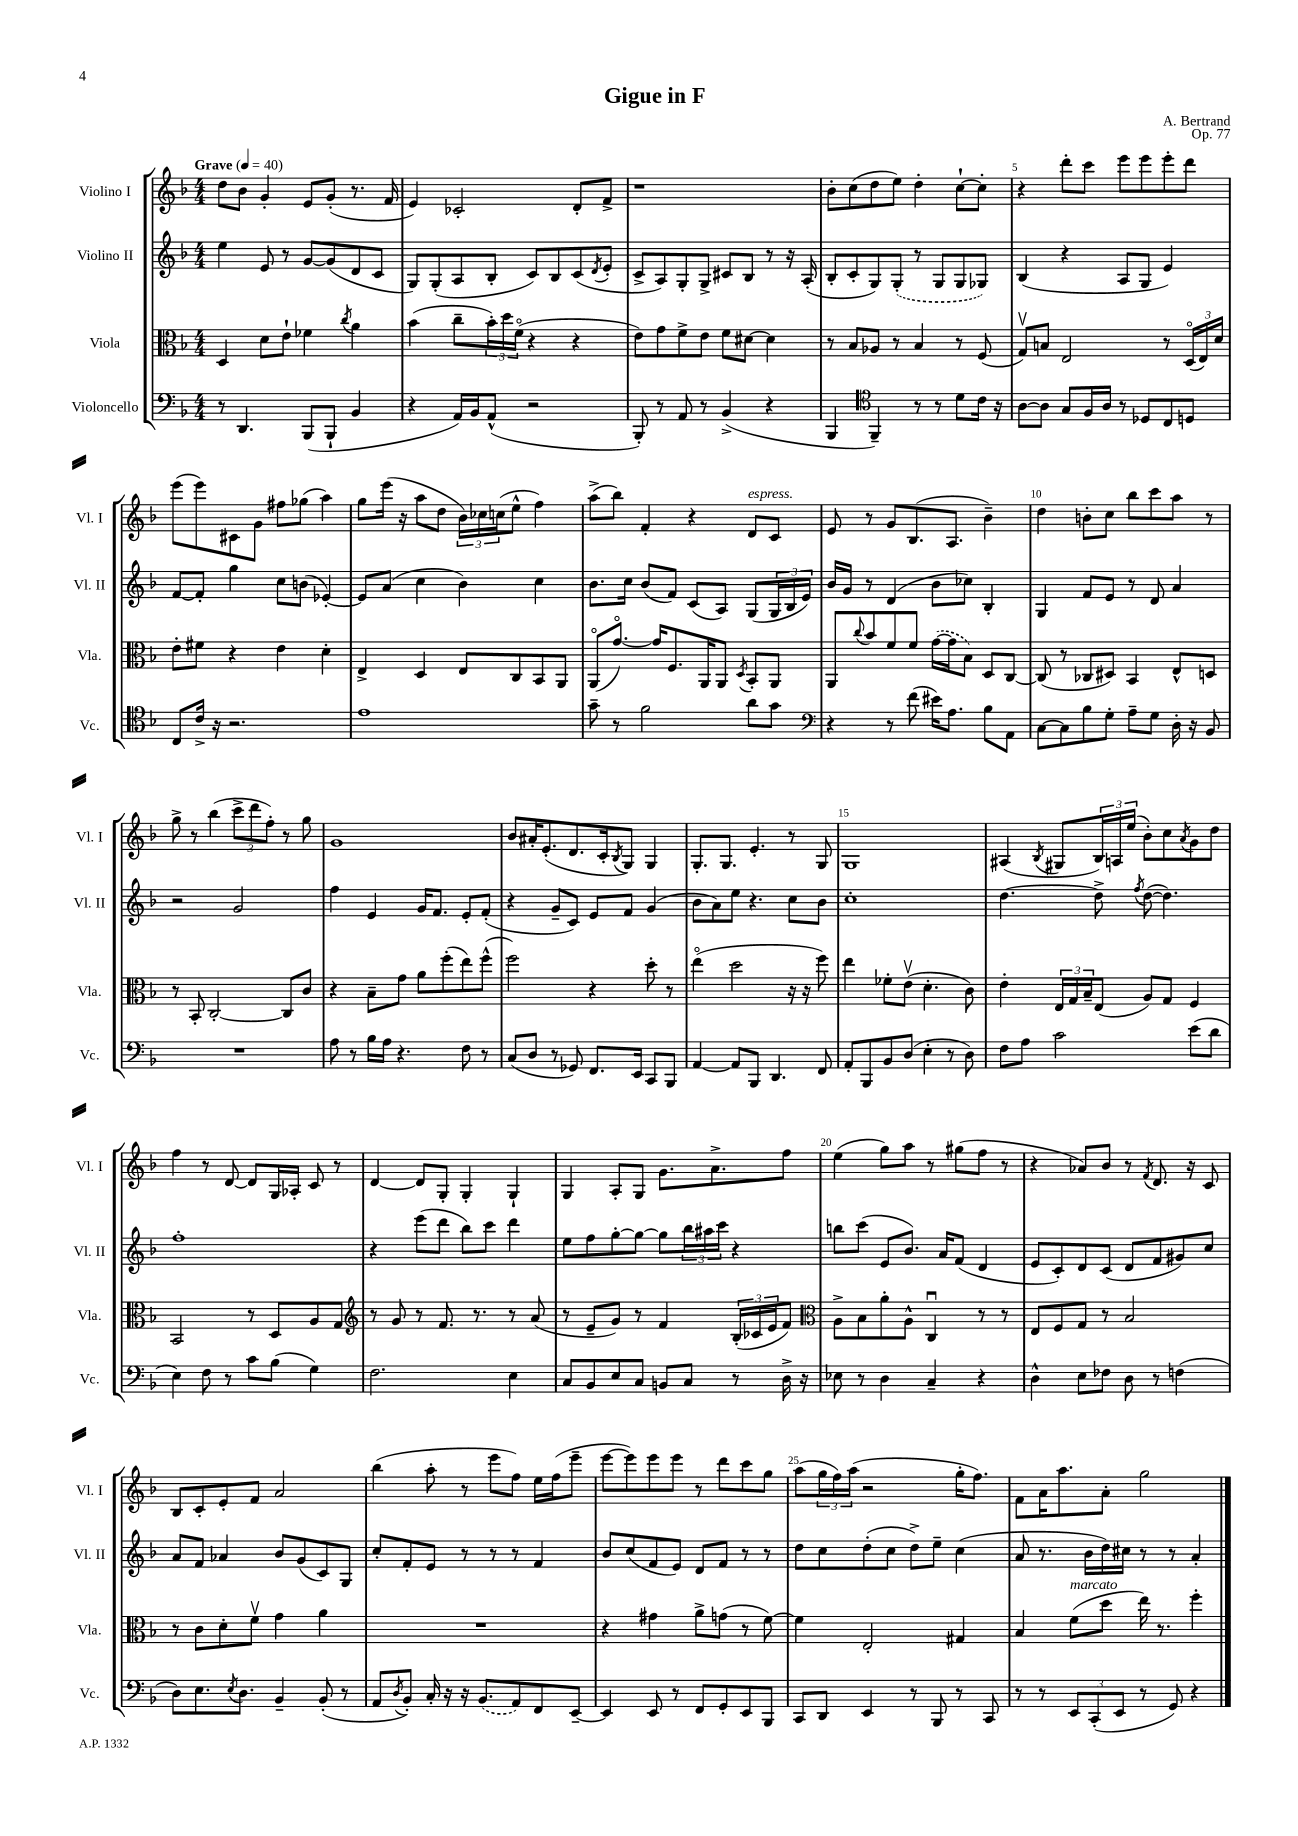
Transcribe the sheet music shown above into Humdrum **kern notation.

**kern	**kern	**kern	**kern
*staff4	*staff3	*staff2	*staff1
*clefF4	*clefC3	*clefG2	*clefG2
*k[b-]	*k[b-]	*k[b-]	*k[b-]
*M4/4	*M4/4	*M4/4	*M4/4
*MM40	*MM40	*MM40	*MM40
8r	4D	4ee	8dd
4.DD	.	.	8b-
.	8d	8e	4g'
.	8e`	8r	.
(8BBB-	4f-	[8g	8e
8BBB-`	.	(8g]	(8g'
.	8qcc	.	.
4BB-	4a	8d	8.r
.	.	8c	.
.	.	.	16f
=	=	=	=
4r	(4b-	8G)	4e)
.	.	(8G'	.
16AA)	8cc~	8A	2c-'
16BB-	.	.	.
(8AA^^	24b-')	8B-'	.
.	24dd	.	.
.	(24fo	.	.
2r	4r	8c)	.
.	.	8B-	.
.	4r	(8c	8d'
.	.	8qd	.
.	.	8e'	8f^
=	=	=	=
8BBB-')	8e)	8c^	1r
8r	8g	8A)	.
8AA	8f^	8G'	.
8r	8e	8G^	.
(4BB-^	8f	8c#	.
.	[8d#	8B-	.
4r	4d#]	8r	.
.	.	16r	.
.	.	(16A'	.
=	=	=	=
4BBB-	8r	8B-'	8b-'
.	8B-	8c'	(8cc
*clefC4	*	*	*
4FF~)	8A-	8G)	8dd
.	8r	(8G'	8ee)
8r	4B-	8r	4dd'
8r	.	8G	.
8d	8r	8G	[8cc`
16c	(8F	8G-)	8cc']
16r	.	.	.
=	=	=	=
[8A	8Gv)	(4B-	4r
8A]	8B	.	.
8G	2E	4r	8ddd'
16F	.	.	8ccc
16A	.	.	.
8r	.	8A	8eee
8D-	.	8G	8eee
8C	8r	4e)	8eee'
8D	(24Do	.	8ddd
.	24E)	.	.
.	24d	.	.
=	=	=	=
8C	8e'	[8f	(8eee
16c^	8f#	8f']	8eee)
16r	.	.	.
2.r	4r	4gg	8c#
.	.	.	8g
.	4e	8cc	8ff#
.	.	(8b	(8gg-
.	4d'	[4e-')	4aa)
=	=	=	=
1e	4E^	8e-]	8gg
.	.	(8a	(16eee
.	.	.	16r
.	4D	4cc	8aa
.	.	.	8dd
.	8E	4b-)	24b-)
.	.	.	24cc-
.	.	.	(24cc
.	8C	.	8ee^^
.	8BB-	4cc	4ff)
.	8AA	.	.
=	=	=	=
8g~	(8AAo	8.b-	(8aa^
8r	[8.go)	.	8bb-)
.	.	16cc	.
2f	.	(8b-	4f'
.	16g]	.	.
.	8.F	8f)	.
.	.	(8c	4r
.	16AA	.	.
.	8AA	8A)	.
.	8qD	.	.
8a	8BB-'	(8G	8d
8g	8AA	24G	8c
.	.	24B-	.
.	.	24e)	.
=	=	=	=
*clefF4	*	*	*
4r	8AA	16b-	8e
.	.	16g	.
.	8qqcc	.	.
.	8b-	8r	8r
8r	8f	(4d	8g
(8f	8f	.	(8.B-
16e#)	([16g	8b-	.
8.A	16g]	.	8.A
.	8B-)	8cc-)	.
8B-	8D	4B-'	4b-~)
8AA	[8C	.	.
=	=	=	=
[8C	(8C]	4G	4dd
8C]	8r	.	.
8B-	8C-	8f	8b'
8G'	8D#)	8e	8cc
8A~	4BB-	8r	8bb-
8G	.	8d	8ccc
16D'	8E^^	4a	8aa
16r	.	.	.
8BB-	8D	.	8r
=	=	=	=
1r	8r	2r	8gg^
.	8BB-'	.	8r
.	[2C'	.	(4bb-
.	.	2g	12ccc^
.	.	.	12ddd
.	.	.	12ff')
.	8C]	.	8r
.	8c	.	8gg
=	=	=	=
8A	4r	4ff	1g
8r	.	.	.
16B-	8B-~	4e	.
16A	.	.	.
4.r	8g	.	.
.	8a	16g	.
.	.	8.f	.
.	(8ff'	.	.
8F	8ee)	8e'	.
8r	(8ff^^	(8f'	.
=	=	=	=
(8C	2ff)	4r	8b-
8D	.	.	16a#'
.	.	.	(8.e'
8r	.	8g~	.
8GG-)	.	8c)	8.d
8.FF	4r	8e	.
.	.	.	16c'
.	.	.	8qB-
.	.	8f	8G)
16EE	.	.	.
8CC	8dd'	(4g	4G
8BBB-	8r	.	.
=	=	=	=
[4AA	(4eeo	8b-	8.G'
.	.	8a)	.
.	.	.	8.G
8AA]	2dd	8ee	.
8BBB-	.	4.r	4.e'
4.DD	.	.	.
.	16r	8cc	8r
.	16r	.	.
8FF	8ff)	8b-	8G
=	=	=	=
8AA'	4ee	1cc'	1G
8BBB-	.	.	.
8BB-	8f-'	.	.
(8D	(8ev	.	.
4E'	4.d'	.	.
8r	.	.	.
8D)	8c)	.	.
=	=	=	=
8F	4e'	[4.dd	(4A#
8A	.	.	.
.	.	.	8qB-
2c	24E	.	8G#
.	24G	.	.
.	24B-~	.	.
.	(8E	8dd^]	24B-)
.	.	.	24A
.	.	.	(24ee
.	.	8qff	.
.	8A)	([8dd	8b-')
.	8G	4.dd])	8cc
.	.	.	8qa
(8e	4F	.	8g
8d	.	.	8dd
=	=	=	=
4E)	2BB-	1ff'	4ff
8F	.	.	8r
8r	.	.	[8d
8c	8r	.	8d]
(8B-	8D	.	16G
.	.	.	16A-'
4G)	8A	.	8c
.	8G	.	8r
=	=	=	=
*	*clefG2	*	*
2.F	8r	4r	[4d
.	8g	.	.
.	8r	(8eee	8d]
.	8.f	8ddd	8G'
.	.	8bb-)	4G'
.	8.r	.	.
.	.	8ccc	.
4E	8r	4ddd	4G`
.	(8a	.	.
=	=	=	=
8C	8r	8ee	4G
8BB-	8e~	8ff	.
8E	8g)	[8gg'	8A'
8C	8r	8gg_	8G
8BB	4f	8gg]	8.g
8C	.	24bb-	.
.	.	24aa#	.
.	.	.	8.a^
.	.	24ccc	.
8r	(24B-'	4r	.
.	24c-	.	.
.	24e	.	.
16D^	8f)	.	8ff
16r	.	.	.
=	=	=	=
*	*clefC3	*	*
8E-	8A^	8bb	(4ee
8r	8B-	(8ccc	.
4D	8a'	8e	8gg)
.	8A^^	8.b-)	8aa
4C~	4Cu	.	8r
.	.	16a	.
.	.	(8f	(8gg#
4r	8r	4d	8ff
.	8r	.	8r
=	=	=	=
4D^^	8E	8e	4r
.	8F	8c')	.
8E	8G	8d	8a-)
8F-	8r	(8c	8b-
8D	2B-	8d	8r
.	.	.	8qf
8r	.	8f	8.d
(4F	.	8g#)	.
.	.	.	16r
.	.	8cc	8c
=	=	=	=
8D)	8r	8a	8B-
8.E	8c	8f	8c'
.	8d'	4a-	8e'
8qE	.	.	.
8.D	.	.	.
.	8fv	.	8f
4BB-~	4g	8b-	2a
.	.	(8g	.
(8BB-'	4a	8c)	.
8r	.	8G	.
=	=	=	=
8AA	1r	8cc'	(4bb-
8qD	.	.	.
8BB-')	.	8f'	.
16C'	.	8e	8aa'
16r	.	.	.
16r	.	8r	8r
(8.BB-	.	.	.
.	.	8r	8eee
8AA)	.	8r	8ff)
8FF	.	4f	16ee
.	.	.	(16ff
[8EE~	.	.	8eee~
=	=	=	=
4EE]	4r	8b-	[8eee
.	.	(8cc	8eee])
8EE	4g#	8f	8eee
8r	.	8e)	8eee
8FF	8a^	8d	8r
8GG'	(8g	8f	8ddd
8EE	8r	8r	8ccc
8BBB-	[8f)	8r	8gg
=	=	=	=
8CC	4f]	8dd	(8aa
8DD	.	8cc	24gg
.	.	.	24ff)
.	.	.	(24aa
4EE	2E'	(8dd'	2r
.	.	8cc	.
8r	.	8dd^)	.
8BBB-	.	8ee~	.
8r	4G#	(4cc	16gg'
.	.	.	8.ff)
8CC	.	.	.
=	=	=	=
8r	4B-	8a	8f
8r	.	8.r	16a
.	.	.	8.aa
12EE	(8f	.	.
.	.	16b-	.
(12CC'	.	.	.
.	8dd	16dd)	8a'
12EE	.	.	.
.	.	16cc#	.
8r	16ee)	8r	2gg
.	8.r	.	.
8GG)	.	8r	.
4r	4ff'	4a'	.
==	==	==	==
*-	*-	*-	*-
